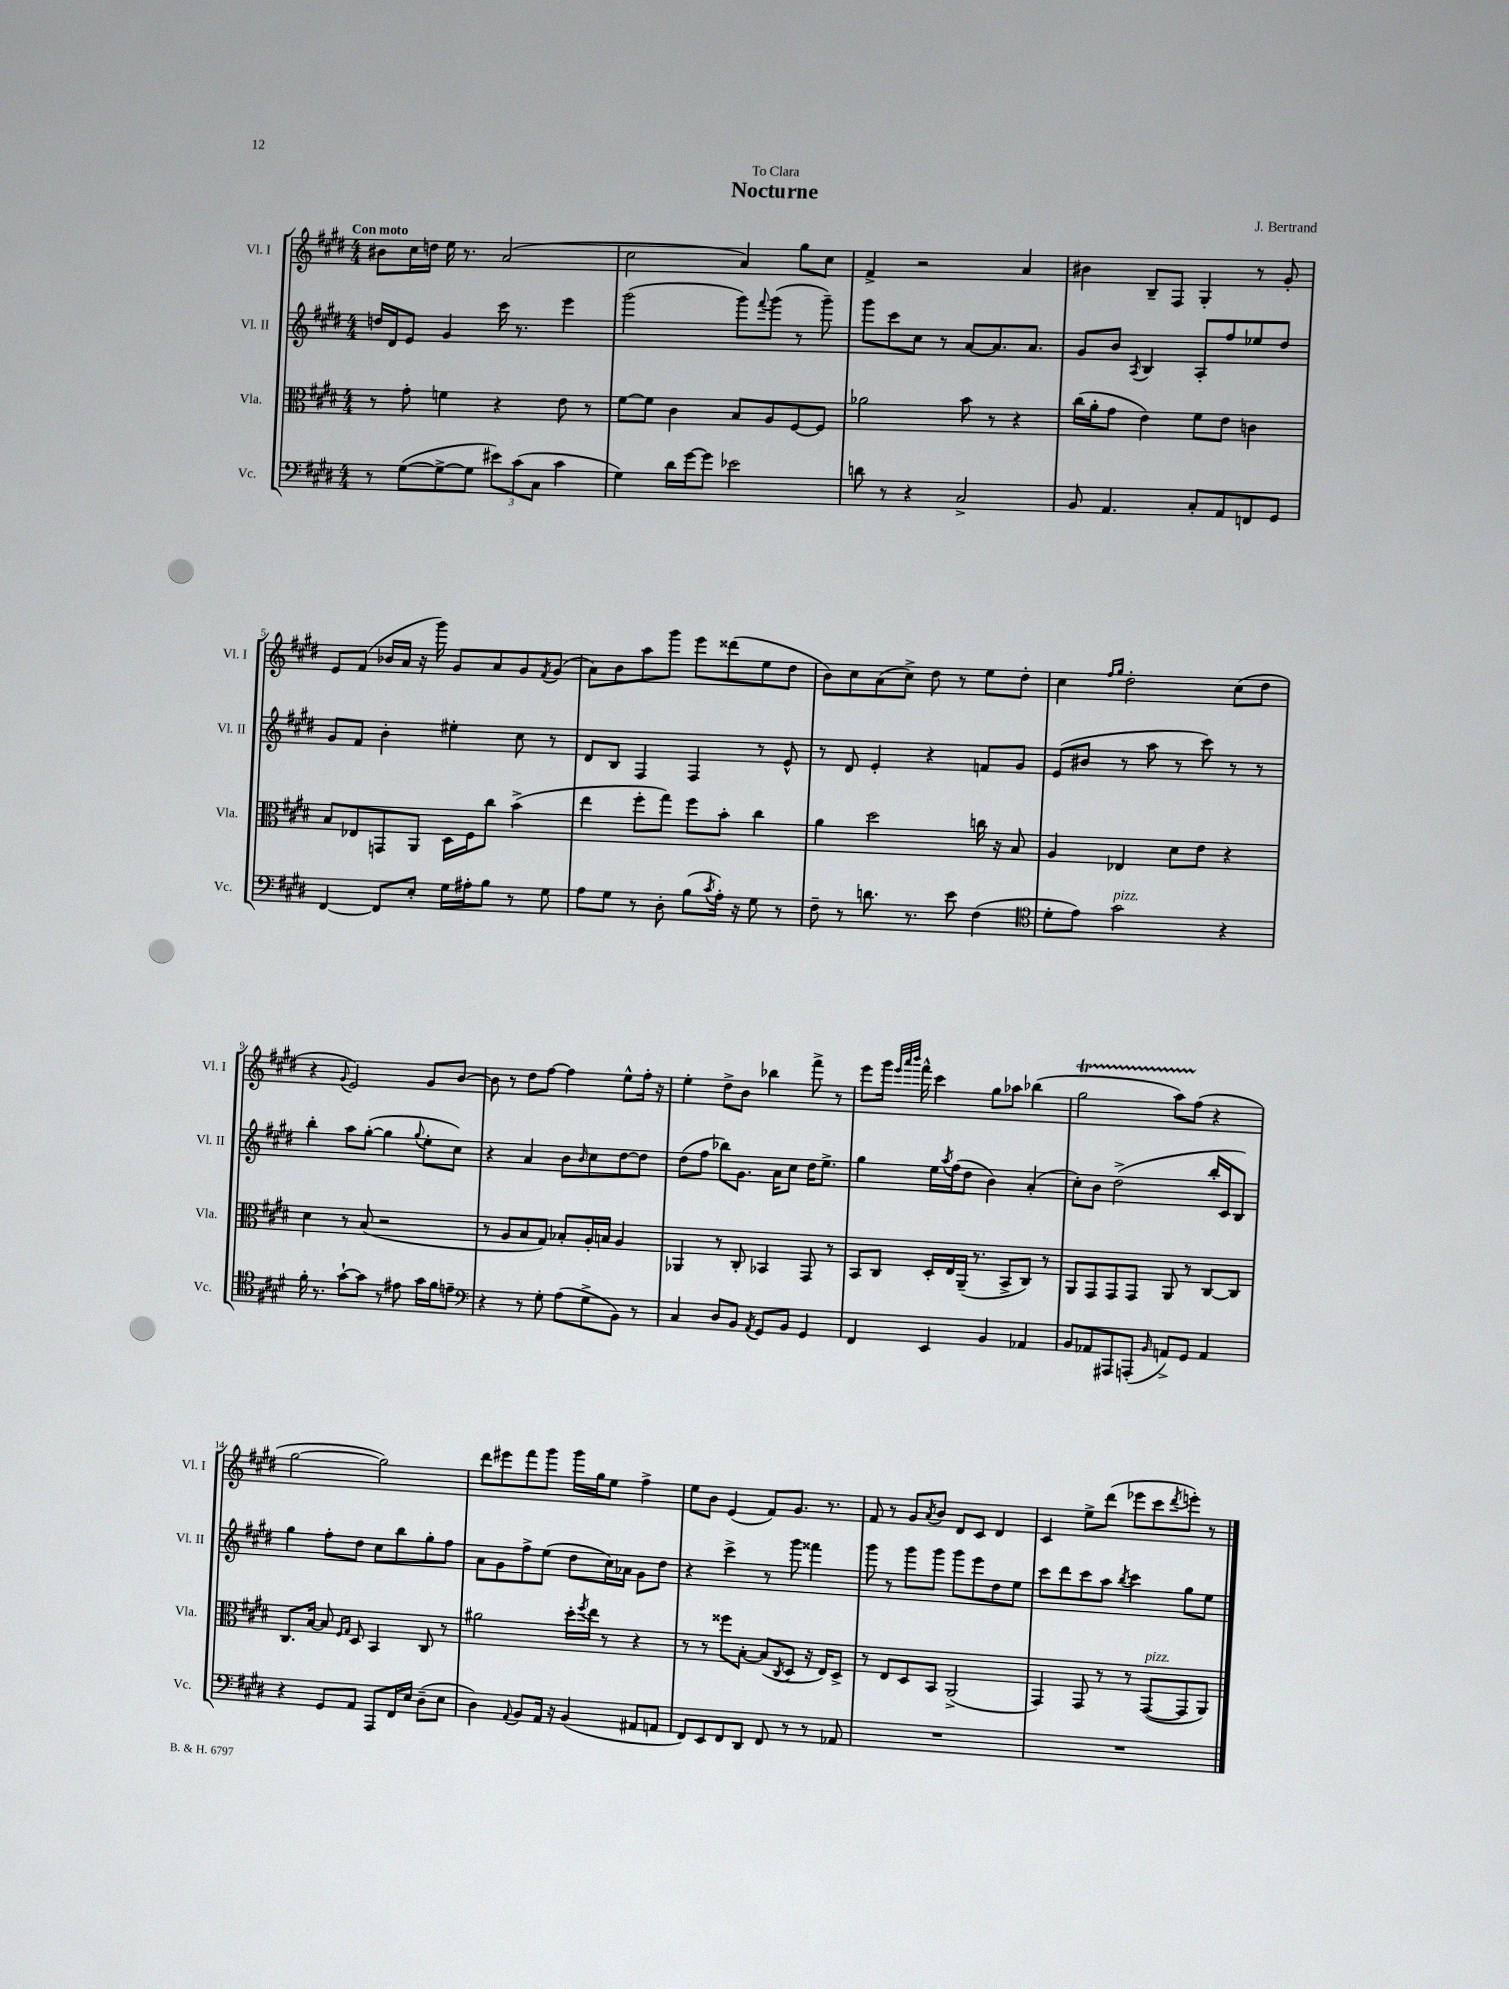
\header { title = "Nocturne" composer = "J. Bertrand" dedication = "To Clara" }
<<
\new StaffGroup <<
\new Staff = "s0" \with { instrumentName = "Vl. I" shortInstrumentName = "Vl. I" } {
    \clef treble \key e \major \numericTimeSignature \time 4/4 \tempo "Con moto"
    bis'8 cis''16 d''16 e''16 r8. a'2( |
    cis''2 a'4) gis''8 cis''8 |
    fis'4-> r2 a'4 |
    bis'4 b8-- fis8 gis4-. r8 gis'8-. |
    e'8 fis'8( bes'16 a'16 r16 gis'''16) gis'8 a'8 gis'8 \acciaccatura { fis'8 } gis'8( |
    a'8) b'8 a''8 gis'''8 e'''8 disis'''8( e''8 dis''8 |
    b'8) cis''8 a'8( cis''8->) dis''8 r8 e''8 dis''8-. |
    cis''4 \grace { fis''16 gis''16 } dis''2-. cis''8( dis''8 |
    r4 \appoggiatura { gis'8 } e'2) gis'8 b'8~ |
    b'8 r8 dis''8 fis''8~ fis''4 e''8-^ fis''16-. r16 |
    e''4-. dis''8-> b'8 bes''4 fis'''8-> r8 |
    e'''8 gis'''16 \grace { e'''32 a'''32 b'''32 } fis'''16-^ cis'''4 gis''8 aes''8 bes''4( |
    gis''2\startTrillSpan a''8) fis''8\stopTrillSpan( r4 |
    gis''2~ gis''2) |
    dis'''8 eis'''8 fis'''8 gis'''8 gis'''16 gis''16 e''8 fis''4-> |
    e''8 b'8 e'4( fis'8) gis'8. r8. |
    fis'8 r8 gis'8 \acciaccatura { a'8 } b'8 dis'8 cis'8 dis'4 |
    cis'4 e''8-> dis'''8( ees'''8 cis'''8 \acciaccatura { dis'''8 } e'''8-.) r8 \bar "|." |
}
\new Staff = "s1" \with { instrumentName = "Vl. II" shortInstrumentName = "Vl. II" } {
    \clef treble \key e \major \numericTimeSignature \time 4/4
    d''16 dis'16 e'8 gis'4 cis'''16 r8. e'''4 |
    gis'''2( gis'''8) \appoggiatura { fis'''8 } gis'''8( r8 gis'''8--) |
    gis'''8 cis'''8 cis''8 r8 a'8~ a'8. a'8. |
    gis'8 b'8 \acciaccatura { a8 } b4 a8-. fis''8 ees''8 dis''8 |
    gis'8 fis'8 b'4-. eis''4-. cis''8 r8 |
    dis'8 b8 fis4 fis4 r8 e'8-^ |
    r8 dis'8 e'4-. r4 f'8 gis'8 |
    e'8( bis'8 r8 a''8 r8 cis'''8) r8 r8 |
    b''4-. a''8 gis''8~-.( gis''4 \appoggiatura { gis''8 } e''8-. cis''8) |
    r4 a'4 b'8 \grace { b'16 } cis''8 dis''8~ dis''8 |
    dis''8( fis''8 bes''8) gis'8. a'16 cis''8 dis''16 e''8.-> |
    gis''4 e''16 \acciaccatura { a''8 } fis''16( dis''8 b'4) a'4-.( |
    cis''8-.) b'8 dis''2->( b''16-. cis'16 b8) |
    gis''4 fis''8-. dis''8 cis''8 b''8 gis''8-. fis''8 |
    a'8 gis'8 fis''8-> e''8( dis''8 cis''16) aes'16 gis'8 dis''8 |
    r4 cis'''4-> r8 gis'''8 fisis'''4 |
    gis'''8 r8 gis'''8 gis'''8 gis'''8 e'''8 dis''8 e''8 |
    cis'''8 dis'''8 cis'''8 a''8 \acciaccatura { b''8 } cis'''4 gis''8 e''8 \bar "|." |
}
\new Staff = "s2" \with { instrumentName = "Vla." shortInstrumentName = "Vla." } {
    \clef alto \key e \major \numericTimeSignature \time 4/4
    r8 gis'8-. f'4 r4 e'8 r8 |
    fis'8~ fis'8 cis'4 b8 a8 fis8~ fis8 |
    aes'2 b'8 r8 r4 |
    cis''16( a'16-. gis'8 e'4) fis'8 e'8 c'4 |
    b8 ees8 g,8 a,8 dis16 fis16 cis''8 b'4->( |
    e''4 fis''8-. gis''8) fis''8 b'8-. cis''4 |
    a'4 dis''2 c''16 r16 b8 |
    a4 ees4 dis'8 e'8 r4 |
    dis'4 r8 b8( r2 |
    r8 a8 b8 gis8) bes8-. a16-. b16 a4 |
    aes,4 r8 cis8-. bes,4 gis,8 r8 |
    b,8 cis8 dis16-. e16 a,16--( r8. b,8-> cis8) r8 |
    a,8 gis,8 gis,8 gis,8 a,8 r8 cis8~ cis8 |
    cis8. b16~ b8 \grace { fis16 gis16 } dis8 b,4 cis8 r8 |
    ais'2 dis''16-. \acciaccatura { fis''8 } e''16 r8 r4 |
    r8 r8 fisis''8 b8~-. b8( \acciaccatura { cis8 } dis8 r16 e16) dis8-> |
    r8 e8 dis8 b,8 a,2->( |
    gis,4) gis,8 r8 r8 gis,8~^\markup { \italic "pizz." }( gis,8 a,8) \bar "|." |
}
\new Staff = "s3" \with { instrumentName = "Vc." shortInstrumentName = "Vc." } {
    \clef bass \key e \major \numericTimeSignature \time 4/4
    r8 gis8~( gis8~-> gis8 \tuplet 3/2 { eis'8) cis'8( cis8 } cis'4 |
    gis4) dis'16 gis'16~ gis'8 ees'2 |
    d'8 r8 r4 cis2-> |
    b,8 a,4. cis8-. a,8 f,8 gis,8 |
    fis,4~ fis,8 e8-. gis16 ais16-. b8 r8 gis8 |
    a8 gis8 r8 dis8-. b8( \acciaccatura { cis'8 } a16-.) r16 gis8 r8 |
    fis8-- r8 d'8. r8. e'8 fis4( |
    \clef tenor dis'8-. e'8) gis'2^\markup { \italic "pizz." } r4 |
    fis'16-. r8. gis'8~-! gis'8 r8 eis'8 gis'16 fis'16 e'8-- |
    \clef bass r4 r8 gis8-. a8( gis8-> b,8) r8 |
    cis4 dis8 b,8 \acciaccatura { a,8 } gis,8 b,8 gis,4 |
    fis,4 e,4 b,4 aes,4 |
    b,8 aes,8 ais,,8 a,,8-.( \grace { b,16 } a,8->) gis,8 a,4 |
    r4 gis,8 a,8 a,,8 fis,16 e16 dis8--( e8 |
    dis4) \appoggiatura { a,8 } b,8 a,16 r16 b,4( ais,8 a,8 |
    fis,8) e,8 fis,8 dis,8 fis,8 r8 r8 aes,8 |
    R1 |
    R1 \bar "|." |
}
>>
>>
